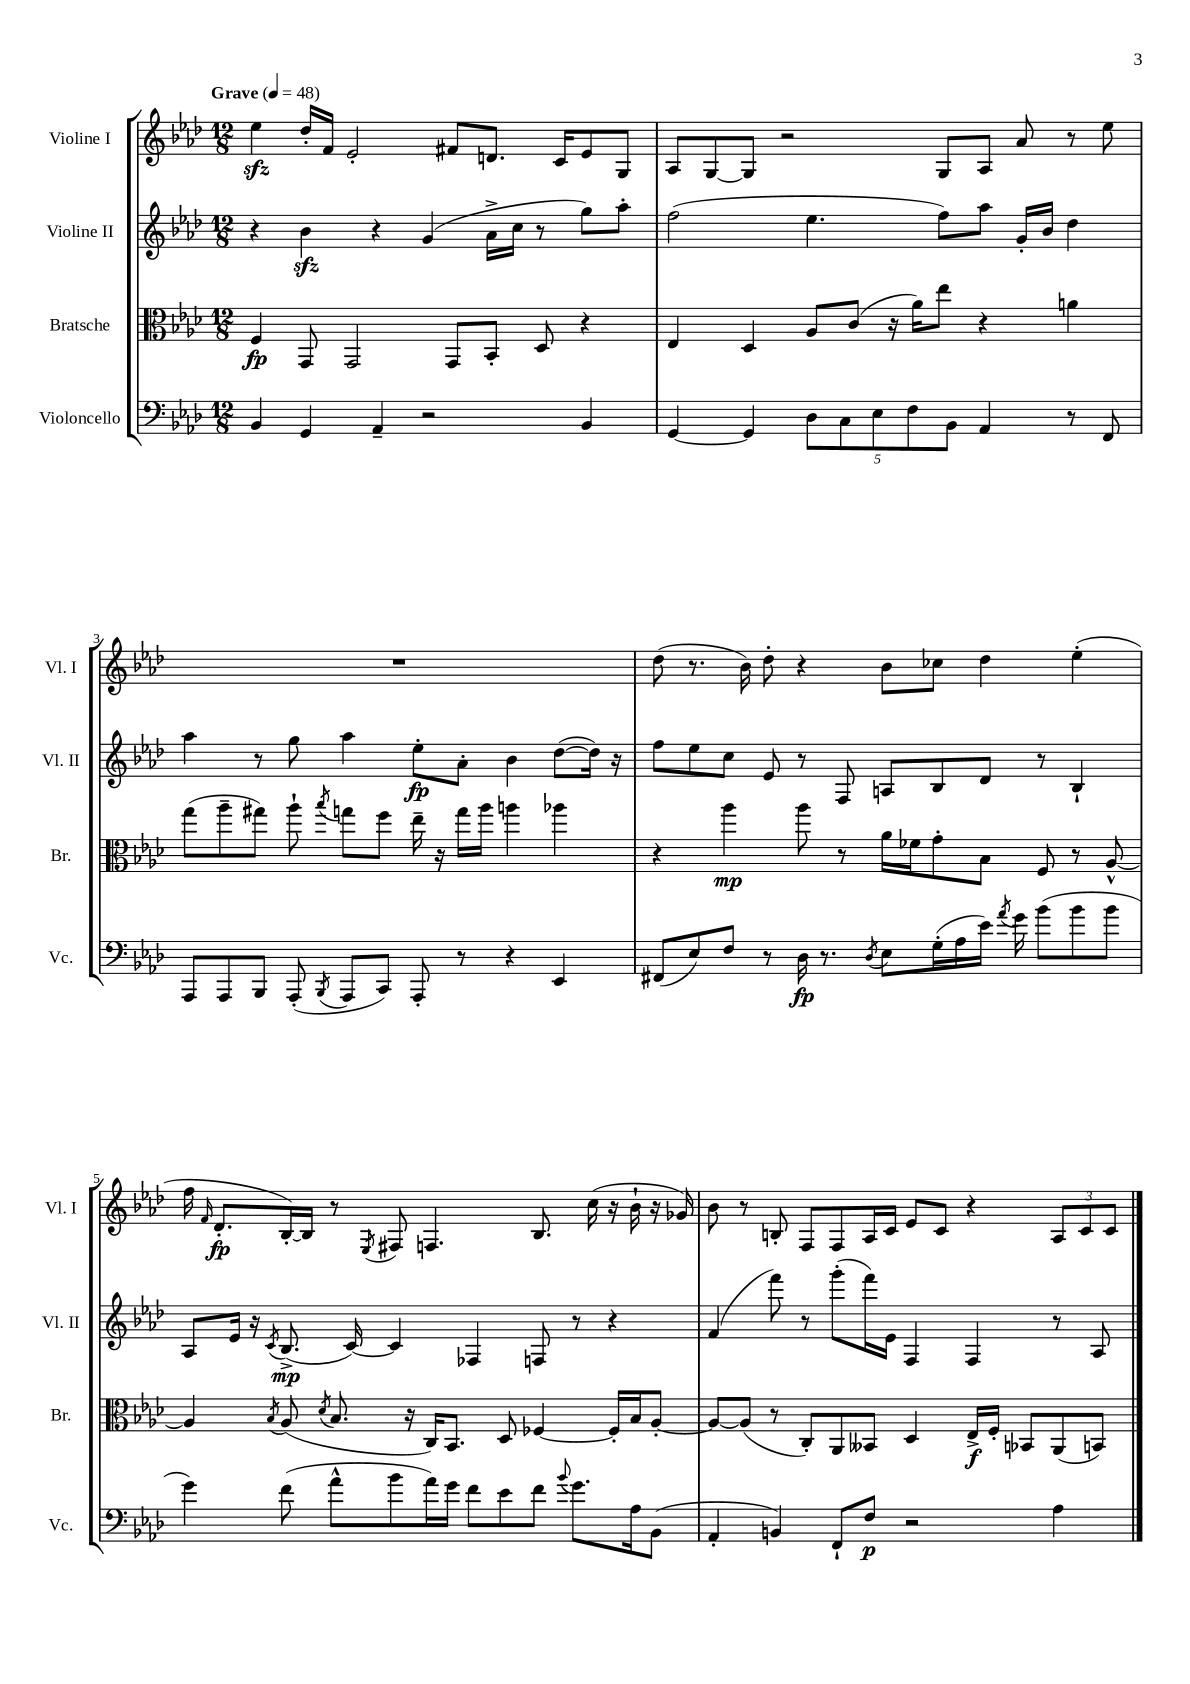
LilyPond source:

<<
\new StaffGroup <<
\new Staff = "s0" \with { instrumentName = "Violine I" shortInstrumentName = "Vl. I" } {
    \clef treble \key aes \major \numericTimeSignature \time 12/8 \tempo "Grave" 4 = 48
    \autoBeamOff ees''4\sfz des''16[-. f'16] ees'2-. fis'8[ d'8.] c'16[ ees'8 g8] |
    aes8[ g8~ g8] r2 g8[ aes8] aes'8 r8 ees''8 |
    R1. |
    des''8( r8. bes'16) des''8-. r4 bes'8[ ces''8] des''4 ees''4-.( |
    f''16 \grace { f'16 } des'8.[-.\fp bes16~-.) bes16] r8 \acciaccatura { ees8 } fis8 f4. bes8. c''16( r16 bes'16-! r16 ges'16) |
    bes'8 r8 b8-. f8[ f8 aes16 c'16] ees'8[ c'8] r4 \tuplet 3/2 { aes8[ c'8 c'8] } \bar "|." |
}
\new Staff = "s1" \with { instrumentName = "Violine II" shortInstrumentName = "Vl. II" } {
    \clef treble \key aes \major \numericTimeSignature \time 12/8
    \autoBeamOff r4 bes'4\sfz r4 g'4( aes'16[-> c''16] r8 g''8[) aes''8]-. |
    f''2( ees''4. f''8[) aes''8] g'16[-. bes'16] des''4 |
    aes''4 r8 g''8 aes''4 ees''8[-.\fp aes'8]-. bes'4 des''8[~( des''16]) r16 |
    f''8[ ees''8 c''8] ees'8 r8 f8 a8[ bes8 des'8] r8 bes4-! |
    aes8[ ees'16] r16 \acciaccatura { c'8 } bes8.->\mp( c'16~) c'4 fes4 f8 r8 r4 |
    f'4( f'''8) r8 g'''8[-.( f'''16) ees'16] f4 f4 r8 aes8 \bar "|." |
}
\new Staff = "s2" \with { instrumentName = "Bratsche" shortInstrumentName = "Br." } {
    \clef alto \key aes \major \numericTimeSignature \time 12/8
    \autoBeamOff f4\fp g,8 g,2 g,8[ bes,8]-. des8 r4 |
    ees4 des4 aes8[ c'8]( r16 aes'16[) ees''8] r4 a'4 |
    g''8[( aes''8-- gis''8]) aes''8-! \acciaccatura { bes''8 } g''8[ f''8] ees''16-- r16 g''16[ aes''16] a''4 aes''4 |
    r4 aes''4\mp aes''8 r8 aes'16[ fes'16 g'8-. bes8] f8 r8 aes8~-^ |
    aes4 \acciaccatura { bes8 } aes8( \acciaccatura { des'8 } bes8. r16 c16[) bes,8.] des8 fes4~ fes16[-. bes16 aes8]~-. |
    aes8[~ aes8]( r8 c8[-.) aes,8 beses,8] des4 ees16[->\f f16]-. bes,8[ aes,8( b,8]) \bar "|." |
}
\new Staff = "s3" \with { instrumentName = "Violoncello" shortInstrumentName = "Vc." } {
    \clef bass \key aes \major \numericTimeSignature \time 12/8
    \autoBeamOff bes,4 g,4 aes,4-- r2 bes,4 |
    g,4~ g,4 \tuplet 5/4 { des8[ c8 ees8 f8 bes,8] } aes,4 r8 f,8 |
    aes,,8[ aes,,8 bes,,8] aes,,8-.( \acciaccatura { bes,,8 } aes,,8[ c,8]) aes,,8-. r8 r4 ees,4 |
    fis,8[( ees8) f8] r8 des16\fp r8. \acciaccatura { des8 } ees8[ g16-.( aes16 ees'16]) \acciaccatura { aes'8 } g'16 bes'8[( bes'8 bes'8] |
    g'4) f'8( aes'8[-^ bes'8 aes'16) g'16] f'8[ ees'8 f'8] \appoggiatura { bes'8 } g'8.[ aes16 bes,8]( |
    aes,4-. b,4) f,8[-! f8]\p r2 aes4 \bar "|." |
}
>>
>>
